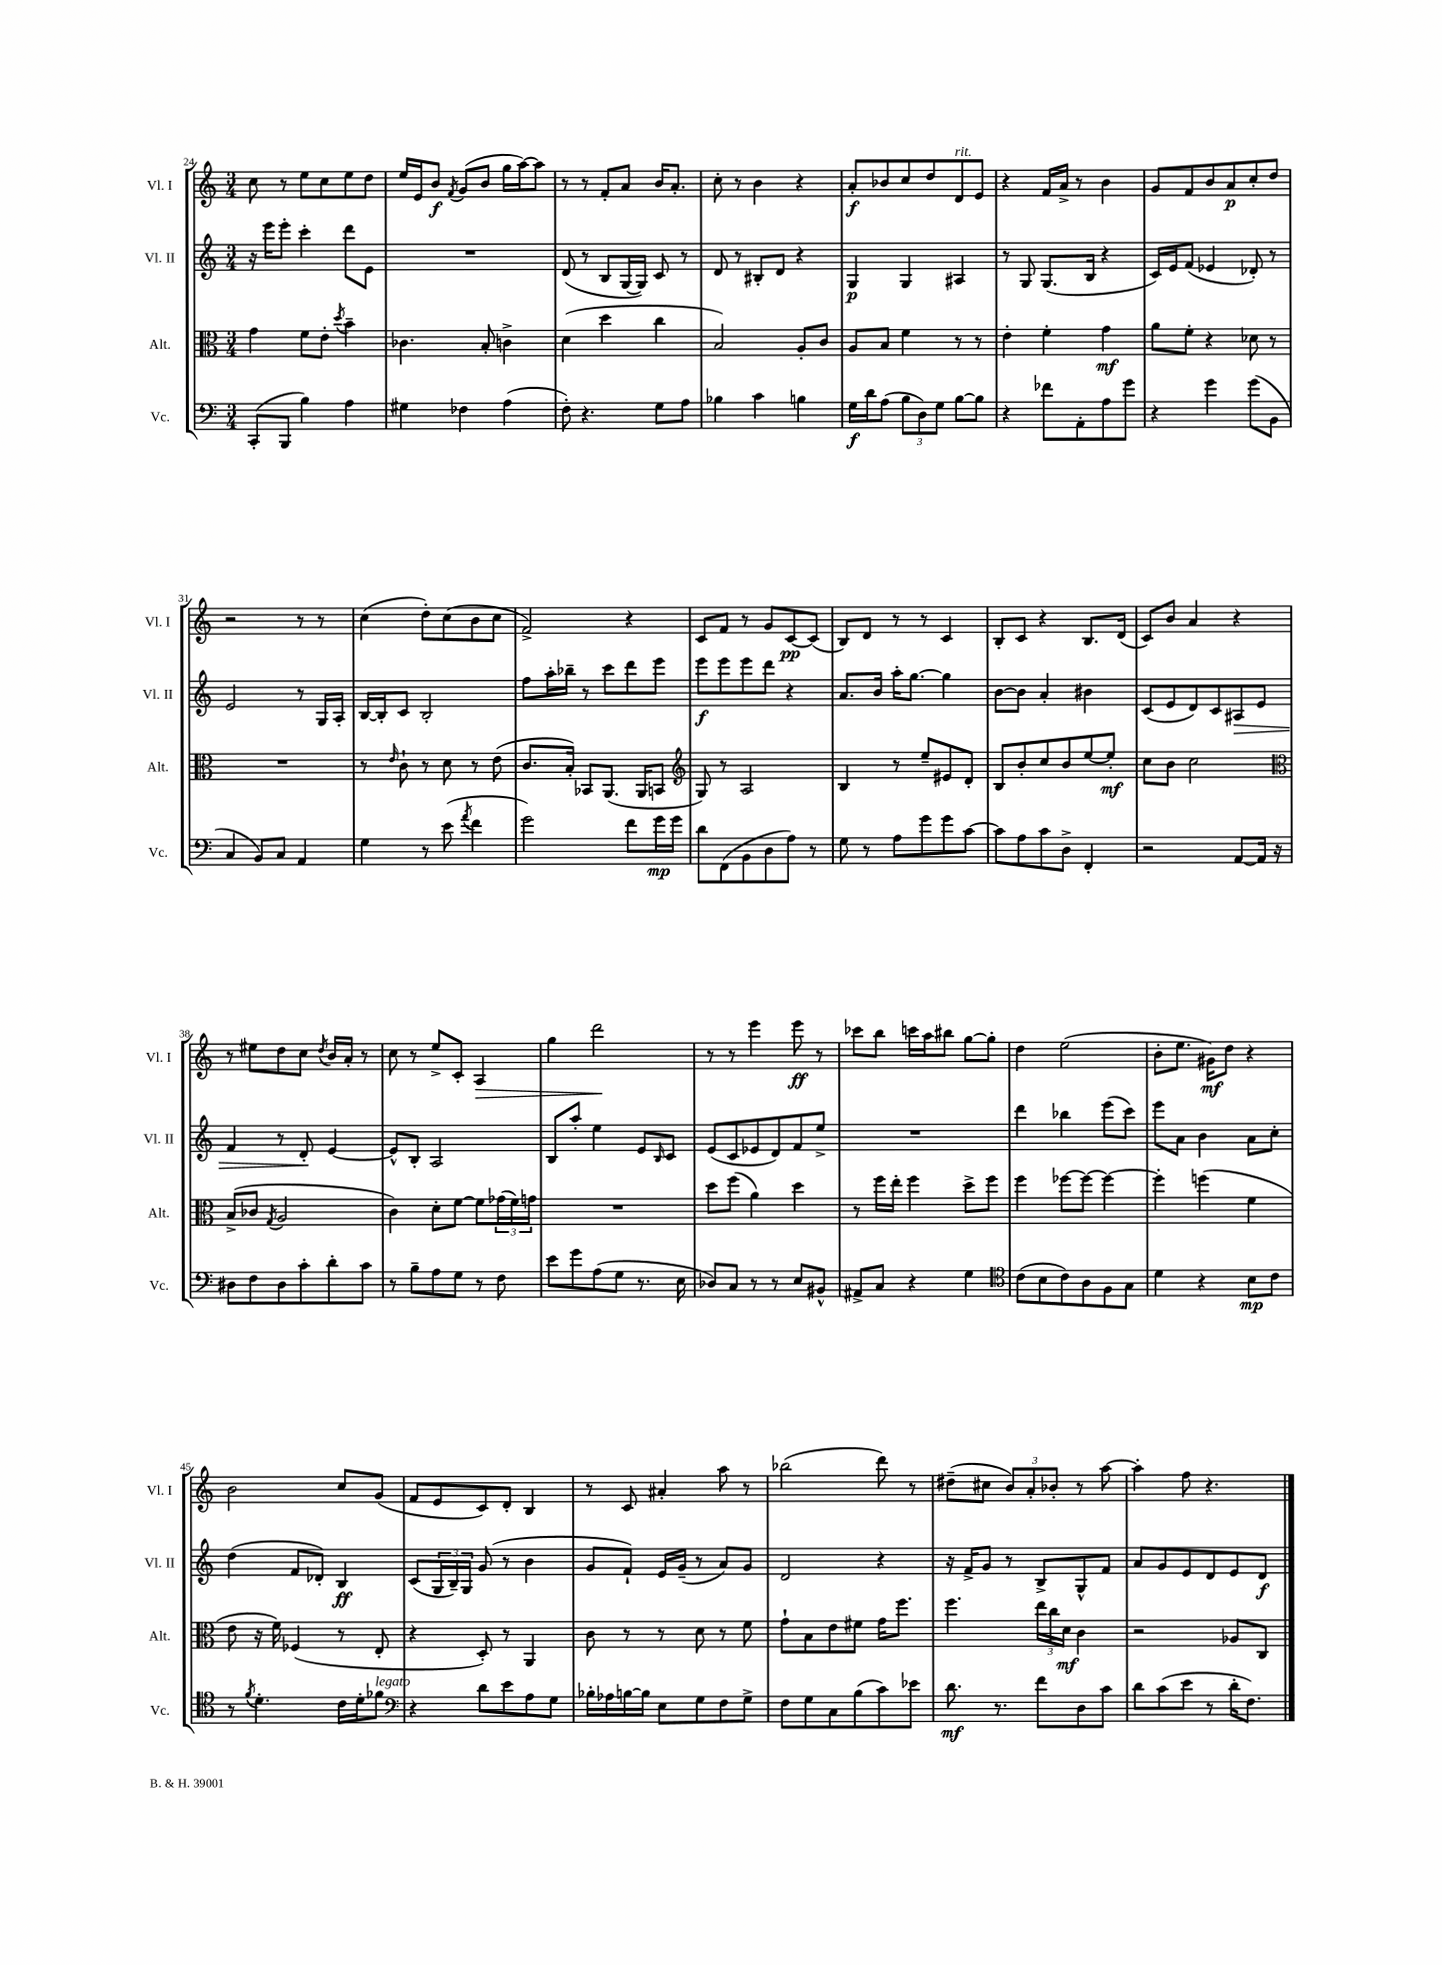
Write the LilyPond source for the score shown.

<<
\new StaffGroup <<
\new Staff = "s0" \with { instrumentName = "Vl. I" shortInstrumentName = "Vl. I" } {
    \clef treble \key c \major \numericTimeSignature \time 3/4
    c''8 r8 e''8 c''8 e''8 d''8 |
    e''16 e'16 b'8\f \acciaccatura { f'8 } g'8( b'8 g''16 a''16~) a''8 |
    r8 r8 f'8-. a'8 b'16 a'8.-. |
    c''8-. r8 b'4 r4 |
    a'8-.\f bes'8 c''8 d''8 d'8^\markup { \italic "rit." } e'8 |
    r4 f'16 a'16-> r8 b'4 |
    g'8 f'8 b'8 a'8\p c''8-. d''8 |
    r2 r8 r8 |
    c''4( d''8-.) c''8( b'8 c''8 |
    f'2->) r4 |
    c'8 f'8 r8 g'8 c'8~\pp c'8( |
    b8) d'8 r8 r8 c'4 |
    b8-. c'8 r4 b8. d'16( |
    c'8) b'8 a'4 r4 |
    r8 eis''8 d''8 c''8 \acciaccatura { d''8 } b'16 a'16-. r8 |
    c''8 r8 e''8-> c'8-. a4\> |
    g''4 d'''2\! |
    r8 r8 e'''4 e'''8\ff r8 |
    ces'''8 b''8 c'''16 a''16 bis''8 g''8~ g''8-. |
    d''4 e''2( |
    b'8-. e''8. gis'16\mf) d''8 r4 |
    b'2 c''8 g'8( |
    f'8 e'8 c'8) d'8-. b4 |
    r8 c'8 ais'4-. a''8 r8 |
    bes''2( d'''8) r8 |
    dis''8--( cis''8 \tuplet 3/2 { b'8) a'8-. bes'8-. } r8 a''8~ |
    a''4-. f''8 r4. \bar "|." |
}
\new Staff = "s1" \with { instrumentName = "Vl. II" shortInstrumentName = "Vl. II" } {
    \clef treble \key c \major \numericTimeSignature \time 3/4
    r16 e'''16 e'''8-. c'''4-. d'''8 e'8 |
    R2. |
    d'8( r8 b8 g16~ g16) c'8 r8 |
    d'8 r8 bis8-. d'8 r4 |
    g4\p g4 ais4 |
    r8 g8 g8.( b16 r4 |
    c'16) e'16 f'8( ees'4 des'8-.) r8 |
    e'2 r8 g16 a16-. |
    b16~ b16-. c'8 b2-. |
    f''8 a''16-. bes''16-- r8 c'''8 d'''8 e'''8 |
    e'''8\f e'''8 e'''8 d'''8 r4 |
    a'8. b'16 a''16-. g''8.~ g''4 |
    b'8~ b'8 a'4-. bis'4 |
    c'8( e'8 d'8) c'8 ais8\> e'8 |
    f'4 r8 d'8-.\! e'4~ |
    e'8-^ b8-. a2 |
    b8 a''8-. e''4 e'8 \grace { b16 } c'8 |
    e'8( c'8 ees'8 d'8) f'8 e''8-> |
    R2. |
    d'''4 bes''4 e'''8( c'''8) |
    e'''8 a'8 b'4 a'8 c''8-. |
    d''4( f'8 des'8-.) b4\ff |
    c'8( \tuplet 3/2 { g16 b16--) g16 } g'8( r8 b'4 |
    g'8 f'8-!) e'16 g'16--( r8 a'8) g'8 |
    d'2 r4 |
    r16 f'16-> g'8 r8 b8-> g8-^ f'8 |
    a'8 g'8 e'8 d'8 e'8 d'8\f \bar "|." |
}
\new Staff = "s2" \with { instrumentName = "Alt." shortInstrumentName = "Alt." } {
    \clef alto \key c \major \numericTimeSignature \time 3/4
    g'4 f'8 e'8-. \acciaccatura { d''8 } b'4-- |
    ces'4. b8-. c'4-> |
    d'4( d''4 c''4 |
    b2) a8-. c'8 |
    a8 b8 f'4 r8 r8 |
    e'4-. f'4-. g'4\mf |
    a'8 f'8-. r4 des'8 r8 |
    R2. |
    r8 \grace { e'16 } c'8-! r8 d'8 r8 e'8( |
    c'8. b16-.) bes,8 a,8.( a,16 b,8 |
    \clef treble g8) r8 a2 |
    b4 r8 e''8-- eis'8 d'8-. |
    b8 b'8-. c''8 b'8 e''8~ e''8-.\mf |
    c''8 b'8 c''2 |
    \clef alto b8->( ces'8 \acciaccatura { g8 } a2 |
    c'4) d'8-. f'8~ f'8 \tuplet 3/2 { ges'16( f'16) g'16 } |
    R2. |
    d''8 f''8( a'4) d''4 |
    r8 f''16 e''16-. f''4 d''8-> f''8 |
    f''4 fes''8~ fes''8~ fes''4~ |
    fes''4-. f''4( f'4 |
    e'8 r16 f'16) fes4( r8 e8-. |
    r4 d8-.) r8 a,4 |
    c'8 r8 r8 d'8 r8 f'8 |
    g'8-! b8 e'8 fis'8 g'16 f''8. |
    f''4. \tuplet 3/2 { e''16 c''16 d'16\mf } c'4 |
    r2 aes8 c8 \bar "|." |
}
\new Staff = "s3" \with { instrumentName = "Vc." shortInstrumentName = "Vc." } {
    \clef bass \key c \major \numericTimeSignature \time 3/4
    c,8-.( b,,8 b4) a4 |
    gis4 fes4 a4( |
    f8-.) r4. g8 a8 |
    bes4 c'4 b4 |
    g16\f d'16 a8( \tuplet 3/2 { b8 d8) g8 } b8~ b8 |
    r4 fes'8 a,8-. a8 g'8 |
    r4 g'4 g'8( b,8 |
    c4 b,8) c8 a,4 |
    g4 r8 e'8( \acciaccatura { a'8 } f'4 |
    g'2) f'8 g'16\mp g'16 |
    d'8 f,8( b,8 d8 a8) r8 |
    g8 r8 a8 g'8 g'8 c'8~ |
    c'8 a8 c'8 d8-> f,4-. |
    r2 a,8~ a,16 r16 |
    dis8 f8 dis8 c'8-. d'8-. c'8 |
    r8 b8-- a8 g8 r8 f8 |
    e'8 g'8 a8( g8 r8. e16 |
    des8) c8 r8 r8 e8 bis,8-^ |
    ais,8-> c8 r4 g4 |
    \clef tenor c'8( b8 c'8) a8 f8 g8 |
    d'4 r4 b8\mp c'8 |
    r8 \acciaccatura { f'8 } d'4.-. c'16 d'16-. fes'8^\markup { \italic "legato" } |
    \clef bass r4 d'8 e'8 a8 g8 |
    bes16-. aes16 b16~ b16 e8 g8 f8 g8-> |
    f8 g8 c8 b8( c'8) ees'8 |
    d'8.\mf r8. f'8 d8 c'8 |
    d'8 c'8( e'8 r8 d'16-. f8.) \bar "|." |
}
>>
>>
\layout { \context { \Score currentBarNumber = #24 } }
